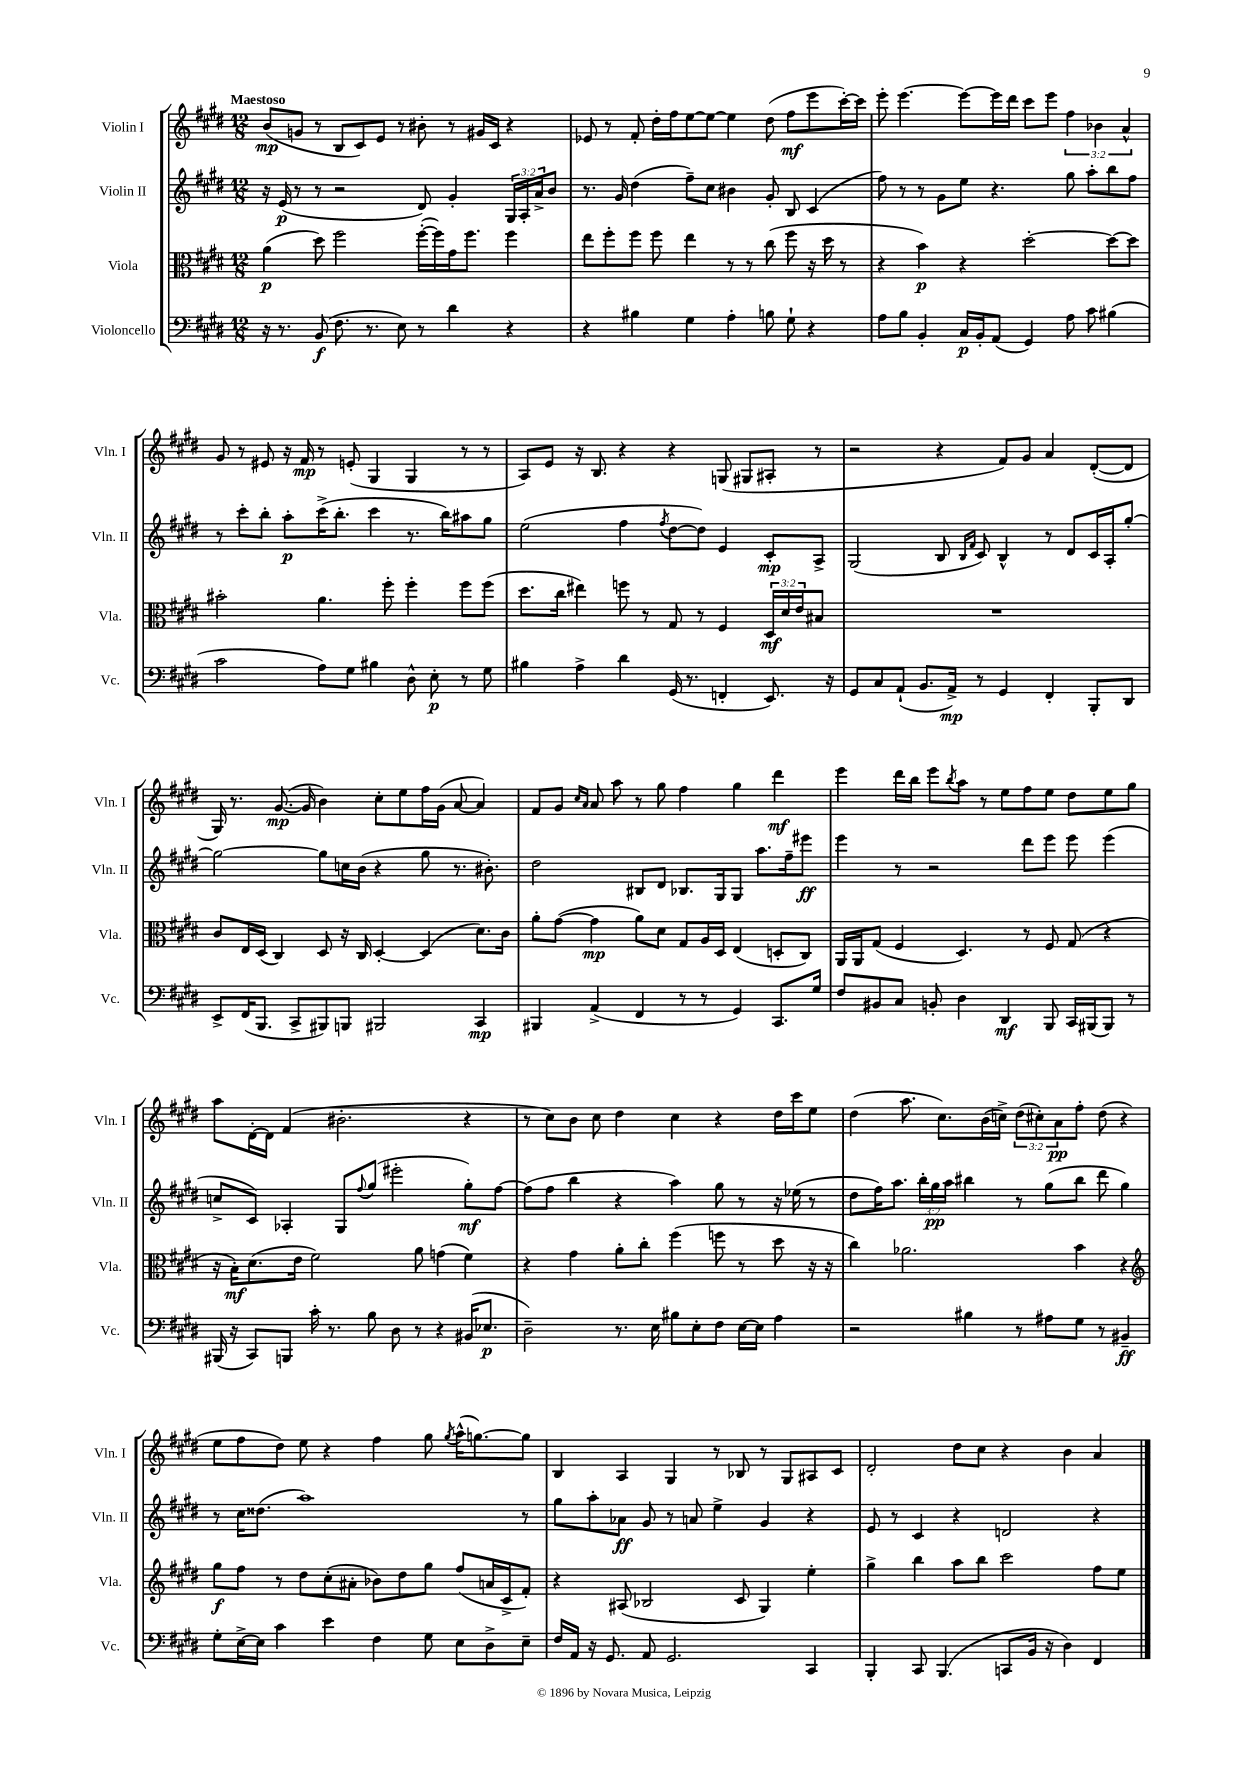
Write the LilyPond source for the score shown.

<<
\new StaffGroup <<
\new Staff = "s0" \with { instrumentName = "Violin I" shortInstrumentName = "Vln. I" } {
    \clef treble \key e \major \numericTimeSignature \time 12/8 \override Staff.TupletNumber.text = #tuplet-number::calc-fraction-text \tempo "Maestoso"
    b'8\mp( g'8 r8 b8 cis'8) e'8 r8 bis'8-. r8 gis'16 cis'16 r4 |
    ees'8 r8 fis'8-. dis''16-. fis''16 e''8~ e''8~ e''4 dis''8( fis''8\mf e'''8 cis'''16~-.) cis'''16 |
    e'''8-. e'''4.~ e'''8~ e'''16 dis'''16 cis'''8 e'''8 \tuplet 3/2 { fis''4 bes'4 a'4-^ } |
    gis'8 r8 eis'8 r16 fis'16\mp r8 e'8-.( gis4 gis4 r8 r8 |
    a8) e'8 r16 b8. r4 r4 g8( gis8 ais8-. r8 |
    r2 r4 fis'8) gis'8 a'4 dis'8~-.( dis'8 |
    gis16) r8. gis'8.~\mp( gis'16 b'4) cis''8-. e''8 fis''16 gis'16( a'8~ a'4) |
    fis'8 gis'8 \grace { cis''16 a'16 } a'8 a''8 r8 gis''8 fis''4 gis''4 dis'''4\mf |
    e'''4 dis'''16 b''16 e'''8 \acciaccatura { b''8 } a''8 r8 e''8 fis''8 e''8 dis''8 e''8 gis''8 |
    a''8 dis'16~-. dis'16 fis'4( bis'2.-. r4 |
    r8 cis''8) b'8 cis''8 dis''4 cis''4 r4 dis''16 cis'''16 e''8 |
    dis''4( a''8. cis''8.) b'16( c''16->) \tuplet 3/2 { dis''8( cis''8-.) a'8\pp } fis''8-. dis''8( r4 |
    e''8 fis''8 dis''8) e''8 r4 fis''4 gis''8 \acciaccatura { gis''8 } a''16-^( g''8.~) g''8 |
    b4 a4 gis4 r8 bes8 r8 gis8 ais8 cis'8 |
    dis'2-. dis''8 cis''8 r4 b'4 a'4 \bar "|." |
}
\new Staff = "s1" \with { instrumentName = "Violin II" shortInstrumentName = "Vln. II" } {
    \clef treble \key e \major \numericTimeSignature \time 12/8 \override Staff.TupletNumber.text = #tuplet-number::calc-fraction-text
    r16 e'16\p( r8 r8 r2 dis'8) gis'4-. \tuplet 3/2 { gis16 a16-. a'16-> } b'8 |
    r8. gis'16 dis''4( fis''8--) cis''8 bis'4 gis'8-. b8 cis'4( |
    fis''8) r8 r8 gis'8 e''8 r4. gis''8 a''8-. b''8 fis''8 |
    r8 cis'''8-. b''8-. a''8-.\p cis'''16->( b''8.-. cis'''4 r8. b''16) ais''8 gis''8 |
    e''2( fis''4 \acciaccatura { fis''8 } dis''8~ dis''8) e'4 cis'8-.\mp a8-> |
    gis2( b8 \grace { b16 fis'16 } cis'8) b4-^ r8 dis'8 cis'16 a16-. gis''8~-. |
    gis''2~ gis''8 c''16 b'16( r4 gis''8 r8. bis'8.-.) |
    dis''2 bis8 dis'8 bes8. gis16 gis8 a''8. fis''16-- eis'''8\ff |
    e'''4 r8 r2 dis'''8 e'''8 e'''8 e'''4( |
    c''8-> cis'8) aes4-. gis8 \appoggiatura { fis''8 } gis''8( eis'''2-. gis''8-.\mf) fis''8~ |
    fis''8( fis''8 b''4 r4 a''4) gis''8 r8 r16 ees''16( r8 |
    dis''8 fis''16) a''8. \tuplet 3/2 { b''16-. gis''16\pp a''16 } bis''4 r8 gis''8( bis''8 dis'''8 gis''4) |
    r8 cis''16 disis''8.( a''1) r8 |
    gis''8 a''8-. aes'8\ff gis'8 r8 a'8 e''4-> gis'4 r4 |
    e'8 r8 cis'4 r4 d'2 r4 \bar "|." |
}
\new Staff = "s2" \with { instrumentName = "Viola" shortInstrumentName = "Vla." } {
    \clef alto \key e \major \numericTimeSignature \time 12/8 \override Staff.TupletNumber.text = #tuplet-number::calc-fraction-text
    a'4\p( dis''8) fis''2 fis''16~-.( fis''16) gis'16 fis''8. fis''4 |
    e''8 fis''8-. fis''8 fis''8 e''4 r8 r8 cis''8( fis''8 r16 dis''16 r8 |
    r4 b'4\p) r4 dis''2~-. dis''8~ dis''8 |
    bis'2-. a'4. fis''8-. fis''4-. fis''8 fis''8( |
    dis''8. cis''16 eis''4) f''8 r8 gis8 r8 fis4 \tuplet 3/2 { dis16\mf dis'16 e'16 } bis8 |
    R1. |
    cis'8 e16 dis16( cis4) dis8 r16 cis16 dis4~-. dis4( dis'8.) cis'16 |
    a'8-. gis'8~( gis'4\mp a'8) dis'8 gis8 a16 dis16 e4( d8-. cis8) |
    a,16 a,16 gis8( fis4 dis4.) r8 fis8 gis8( r4 |
    r16 b16-.\mf) dis'8.( e'16 fis'2) a'8 g'4( fis'4) |
    r4 gis'4 a'8-. cis''8-. fis''4( f''8 r8 dis''8 r16 r16 |
    cis''4) aes'2. b'4 r4 |
    \clef treble gis''8\f fis''8 r8 dis''8 cis''8-.( ais'8-. bes'8) dis''8 gis''8 fis''8( a'16 cis'16-> fis'8-.) |
    r4 ais8( bes2 cis'8 gis4) e''4-. |
    gis''4-> b''4 a''8 b''8 cis'''2 fis''8 e''8 \bar "|." |
}
\new Staff = "s3" \with { instrumentName = "Violoncello" shortInstrumentName = "Vc." } {
    \clef bass \key e \major \numericTimeSignature \time 12/8
    r16 r8. b,8\f( fis8. r8. e8) r8 dis'4 r4 |
    r4 bis4 gis4 a4-. b8 gis8-! r4 |
    a8 b8 b,4-. cis16\p b,16-. a,8( gis,4) a8 cis'8 bis4( |
    cis'2 a8) gis8 bis4 dis8-^ e8-.\p r8 gis8 |
    bis4 a4-> dis'4 gis,16( r8. f,4-. e,8.) r16 |
    gis,8 cis8 a,8-!( b,8. a,16->\mp) r8 gis,4 fis,4-. b,,8-. dis,8 |
    e,8-> fis,16( b,,8. cis,8-> bis,,8) b,,8 bis,,2 cis,4\mp |
    bis,,4 a,4->( fis,4 r8 r8 gis,4) cis,8. gis16 |
    fis8 bis,8 cis8 b,8-. dis4 dis,4\mf b,,8 cis,16 bis,,16( bis,,8) r8 |
    bis,,16( r16 cis,8) b,,8 cis'16-. r8. b8 dis8 r8 r4 bis,16( ees8.\p |
    dis2--) r8. e16 bis8 e8-. fis8 e16~ e16 a4 |
    r2 bis4 r8 ais8 gis8 r8 bis,4--\ff |
    gis8-. e16~-> e16 cis'4 e'4 fis4 gis8 e8 dis8-> e8-- |
    fis16 a,16 r16 gis,8. a,8 gis,2. cis,4 |
    b,,4-. cis,8 b,,4.( c,8 b,16 r16 dis4) fis,4 \bar "|." |
}
>>
>>
\layout { \context { \Score \remove "Bar_number_engraver" } }
